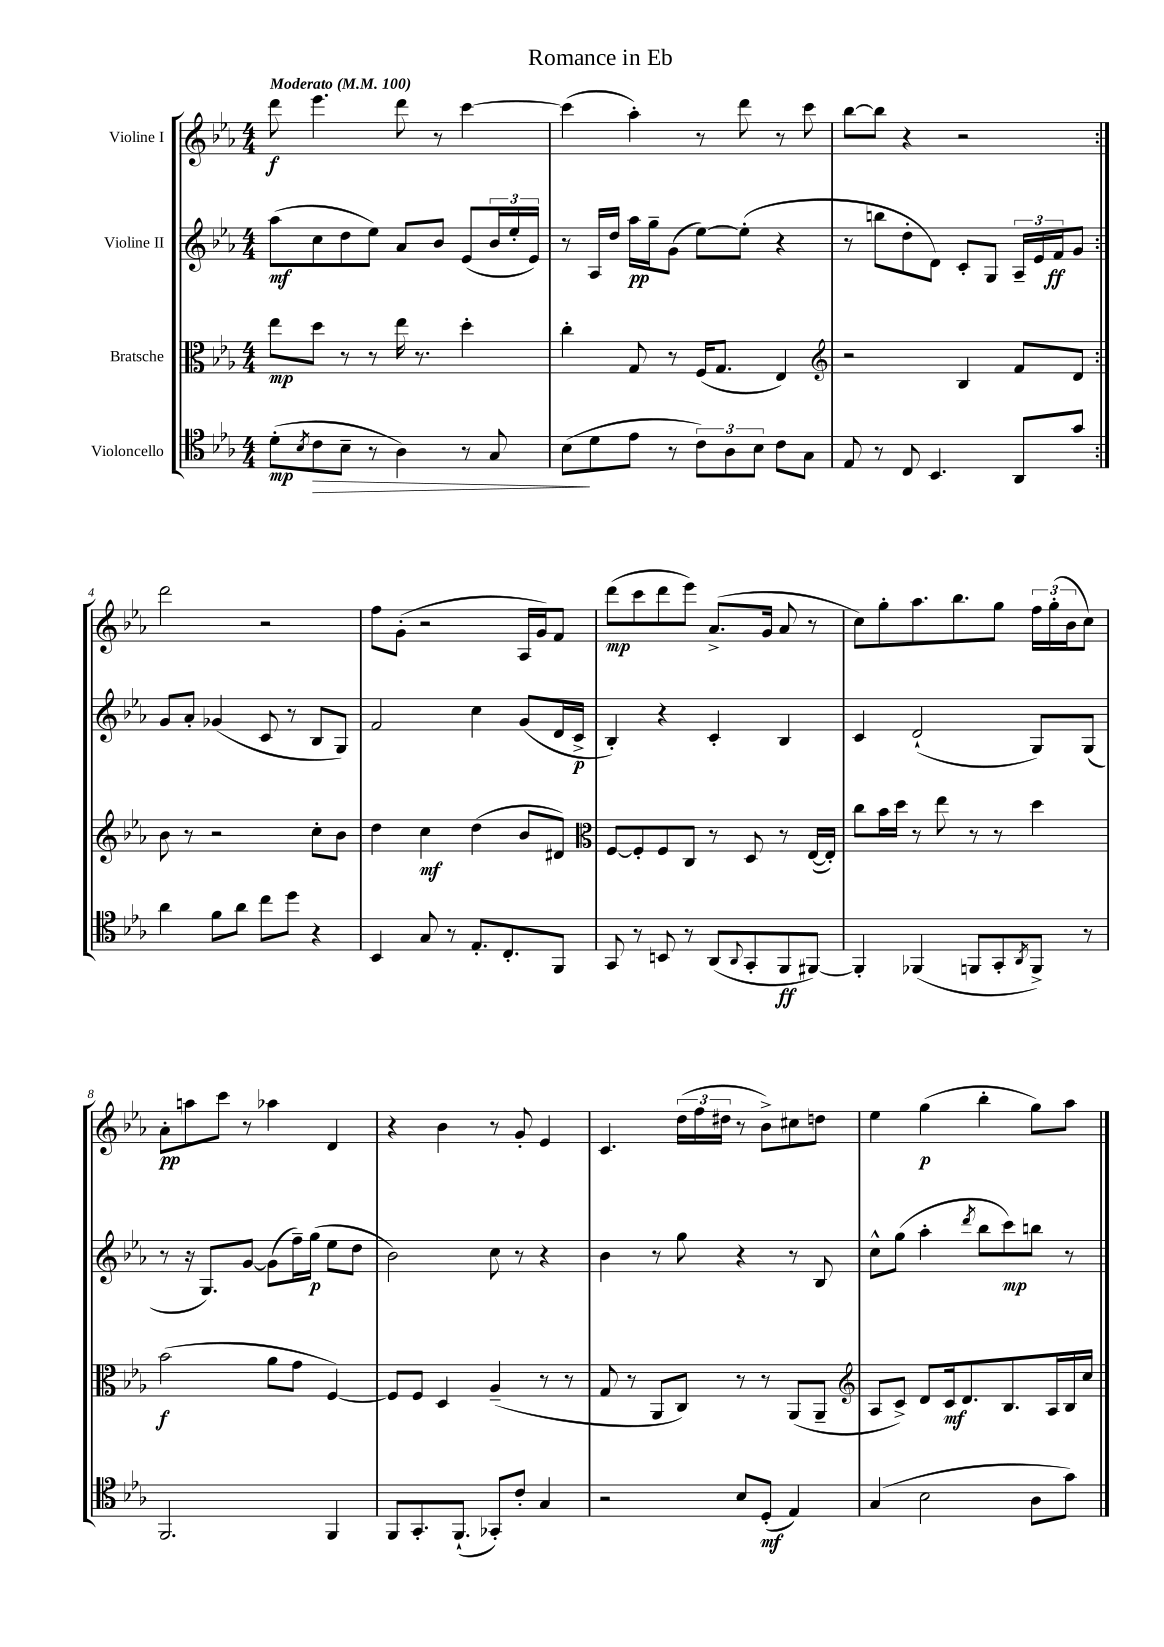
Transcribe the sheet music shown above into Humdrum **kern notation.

**kern	**dynam	**kern	**dynam	**kern	**dynam	**kern	**dynam
*part4	*part4	*part3	*part3	*part2	*part2	*part1	*part1
*staff4	*staff4	*staff3	*staff3	*staff2	*staff2	*staff1	*staff1
*I"Violoncello	*	*I"Bratsche	*	*I"Violine II	*	*I"Violine I	*
*clefC4	*	*clefC3	*	*clefG2	*	*clefG2	*
*k[b-e-a-]	*	*k[b-e-a-]	*	*k[b-e-a-]	*	*k[b-e-a-]	*
*M4/4	*	*M4/4	*	*M4/4	*	*M4/4	*
*MM100	*	*MM100	*	*MM100	*	*MM100	*
=1	=1	=1	=1	=1	=1	=1	=1
!	!	!	!	!	!	!LO:TX:a:B:t=Moderato	!
(8d'\L	mp	8ee-\L	mp	(8aa-\L	mf	8ddd\	f
8qB-/	.	.	.	.	.	.	.
!	!LO:HP:b	!	!	!	!	!	!
8c\	>	8dd\J	.	8cc\	.	4.eee-\	.
8B-~\J	.	8r	.	8dd\	.	.	.
8r	.	8r	.	8ee-\J)	.	.	.
4A-\)	.	16ee-\	.	8a-/L	.	8ddd\	.
.	.	8.r	.	.	.	.	.
.	.	.	.	8b-/J	.	8r	.
8r	.	4dd'\	.	(8e-/L	.	[4ccc\	.
8G/	.	.	.	24b-/L	.	.	.
.	.	.	.	24ee-'/	.	.	.
.	.	.	.	24e-/JJ)	.	.	.
=2	=2	=2	=2	=2	=2	=2	=2
(8B-\L	.	4cc'\	.	8r	.	(4ccc\]	.
8d\	]	.	.	16A-/LL	.	.	.
.	.	.	.	16dd/JJ	.	.	.
8e-\J	.	8G/	.	16aa-\LL	pp	4aa-'\)	.
.	.	.	.	16gg~\J	.	.	.
8r	.	8r	.	(8g\J	.	.	.
12c\L)	.	(16F/KL	.	[8ee-\L)	.	8r	.
.	.	8.G/J	.	.	.	.	.
12A-\	.	.	.	.	.	.	.
.	.	.	.	(8ee-'\J]	.	8ddd\	.
12B-\J	.	.	.	.	.	.	.
8c\L	.	4E-/)	.	4r	.	8r	.
8G\J	.	.	.	.	.	8ccc\	.
=3	=3	=3	=3	=3	=3	=3	=3
*	*	*clefG2	*	*	*	*	*
8E-/	.	2r	.	8r	.	[8bb-\L	.
8r	.	.	.	8bbn\L	.	8bb-\J]	.
8C/	.	.	.	8dd'\	.	4r	.
4.BB-/	.	.	.	8d\J)	.	.	.
.	.	4B-/	.	8c'/L	.	2r	.
.	.	.	.	8G/J	.	.	.
8AA-/L	.	8f/L	.	24A-~/LL	.	.	.
.	.	.	.	24e-/	.	.	.
.	.	.	.	24f/J	ff	.	.
8g/J	.	8d/J	.	8g/J	.	.	.
!!LO:LB:g=z
=4:|!	=4:|!	=4:|!	=4:|!	=4:|!	=4:|!	=4:|!	=4:|!
4a-\	.	8b-\	.	8g/L	.	2ddd\	.
.	.	8r	.	8a-'/J	.	.	.
8f\L	.	2r	.	(4g-X/	.	.	.
8a-\J	.	.	.	.	.	.	.
8cc\L	.	.	.	8c/	.	2r	.
8dd\J	.	.	.	8r	.	.	.
4r	.	8cc'\L	.	8B-/L	.	.	.
.	.	8b-\J	.	8G/J)	.	.	.
=5	=5	=5	=5	=5	=5	=5	=5
4BB-/	.	4dd\	.	2f/	.	8ff\L	.
.	.	.	.	.	.	(8g'\J	.
8G/	.	4cc\	mf	.	.	2r	.
8r	.	.	.	.	.	.	.
8.E-'/L	.	(4dd\	.	4cc\	.	.	.
8.C'/	.	.	.	.	.	.	.
.	.	8b-/L	.	(8g/L	.	16A-/LL	.
.	.	.	.	.	.	16g/J)	.
8FF/J	.	8d#X/J)	.	16d/L	.	8f/J	.
.	.	.	.	16c^/JJ	p	.	.
=6	=6	=6	=6	=6	=6	=6	=6
*	*	*clefC3	*	*	*	*	*
8GG/	.	[8F/L	.	4B-'/)	.	(8ddd\L	mp
8r	.	8F'/]	.	.	.	8ccc\	.
8BBn/	.	8F/	.	4r	.	8ddd\	.
8r	.	8C/J	.	.	.	8eee-\J)	.
(8AA-/L	.	8r	.	4c'/	.	(8.a-^/L	.
8qqAA-/	.	.	.	.	.	.	.
8GG'/	.	8D/	.	.	.	.	.
.	.	.	.	.	.	16g/Jk	.
8FF/	ff	8r	.	4B-/	.	8a-/	.
[8FF#X/J)	.	([16E-/LL	.	.	.	8r	.
.	.	16E-'/JJ])	.	.	.	.	.
=7	=7	=7	=7	=7	=7	=7	=7
4FF#'/]	.	8cc\L	.	4c/	.	8cc\L)	.
.	.	16b-\L	.	.	.	8gg'\	.
.	.	16dd\JJ	.	.	.	.	.
(4FF-X/	.	8r	.	(2d`/	.	8.aa-\	.
.	.	8ee-\	.	.	.	.	.
.	.	.	.	.	.	8.bb-\	.
8FFn/L	.	8r	.	.	.	.	.
8GG'/	.	8r	.	.	.	8gg\J	.
8qAA-/	.	.	.	.	.	.	.
8FF^/J)	.	4dd\	.	8G/L)	.	24ff\LL	.
.	.	.	.	.	.	(24gg'\	.
.	.	.	.	.	.	24b-\J	.
8r	.	.	.	(8G/J	.	8cc\J)	.
!!LO:LB:g=z
=8	=8	=8	=8	=8	=8	=8	=8
2.FF/	.	(2b-\	f	8r	.	8a-'\L	pp
.	.	.	.	16r	.	8aan\	.
.	.	.	.	8.G/L)	.	.	.
.	.	.	.	.	.	8ccc\J	.
.	.	.	.	[8g/J	.	8r	.
.	.	8a-\L	.	(8g\L]	.	4aa-X\	.
.	.	8g\J	.	16ff~\L)	.	.	.
.	.	.	.	(16gg\JJ	p	.	.
4FF/	.	[4F/)	.	8ee-\L	.	4d/	.
.	.	.	.	8dd\J	.	.	.
=9	=9	=9	=9	=9	=9	=9	=9
8FF/L	.	8F/L]	.	2b-\)	.	4r	.
8.GG'/	.	8F/J	.	.	.	.	.
.	.	4D/	.	.	.	4b-\	.
(8.FF`/J	.	.	.	.	.	.	.
8GG-X'/L)	.	(4A-~/	.	8cc\	.	8r	.
8c'/J	.	.	.	8r	.	8g'/	.
4G/	.	8r	.	4r	.	4e-/	.
.	.	8r	.	.	.	.	.
=10	=10	=10	=10	=10	=10	=10	=10
2r	.	8G/	.	4b-\	.	4.c/	.
.	.	8r	.	.	.	.	.
.	.	8AA-/L	.	8r	.	.	.
.	.	8C/J)	.	8gg\	.	(24dd\LL	.
.	.	.	.	.	.	24ff\	.
.	.	.	.	.	.	24dd#X\JJ	.
8B-/L	.	8r	.	4r	.	8r	.
(8D'/J	mf	8r	.	.	.	8b-^\L)	.
4E-/)	.	(8AA-/L	.	8r	.	8cc#X\	.
.	.	8AA-~/J	.	8B-/	.	8ddn\J	.
=11	=11	=11	=11	=11	=11	=11	=11
*	*	*clefG2	*	*	*	*	*
(4G/	.	8A-/L	.	8cc^^\L	.	4ee-\	.
.	.	8c^/J)	.	(8gg\J	.	.	.
2B-\	.	8d/L	.	4aa-'\	.	(4gg\	p
.	.	16c/k	mf	.	.	.	.
.	.	8.d/	.	.	.	.	.
.	.	.	.	8qddd/	.	.	.
.	.	.	.	8bb-\L	.	4bb-'\	.
.	.	8.B-/	.	8ccc\)	mp	.	.
8A-\L	.	.	.	8bbn\J	.	8gg\L)	.
.	.	16A-/L	.	.	.	.	.
8g\J)	.	16B-/	.	8r	.	8aa-\J	.
.	.	16cc/JJ	.	.	.	.	.
==	==	==	==	==	==	==	==
*-	*-	*-	*-	*-	*-	*-	*-
